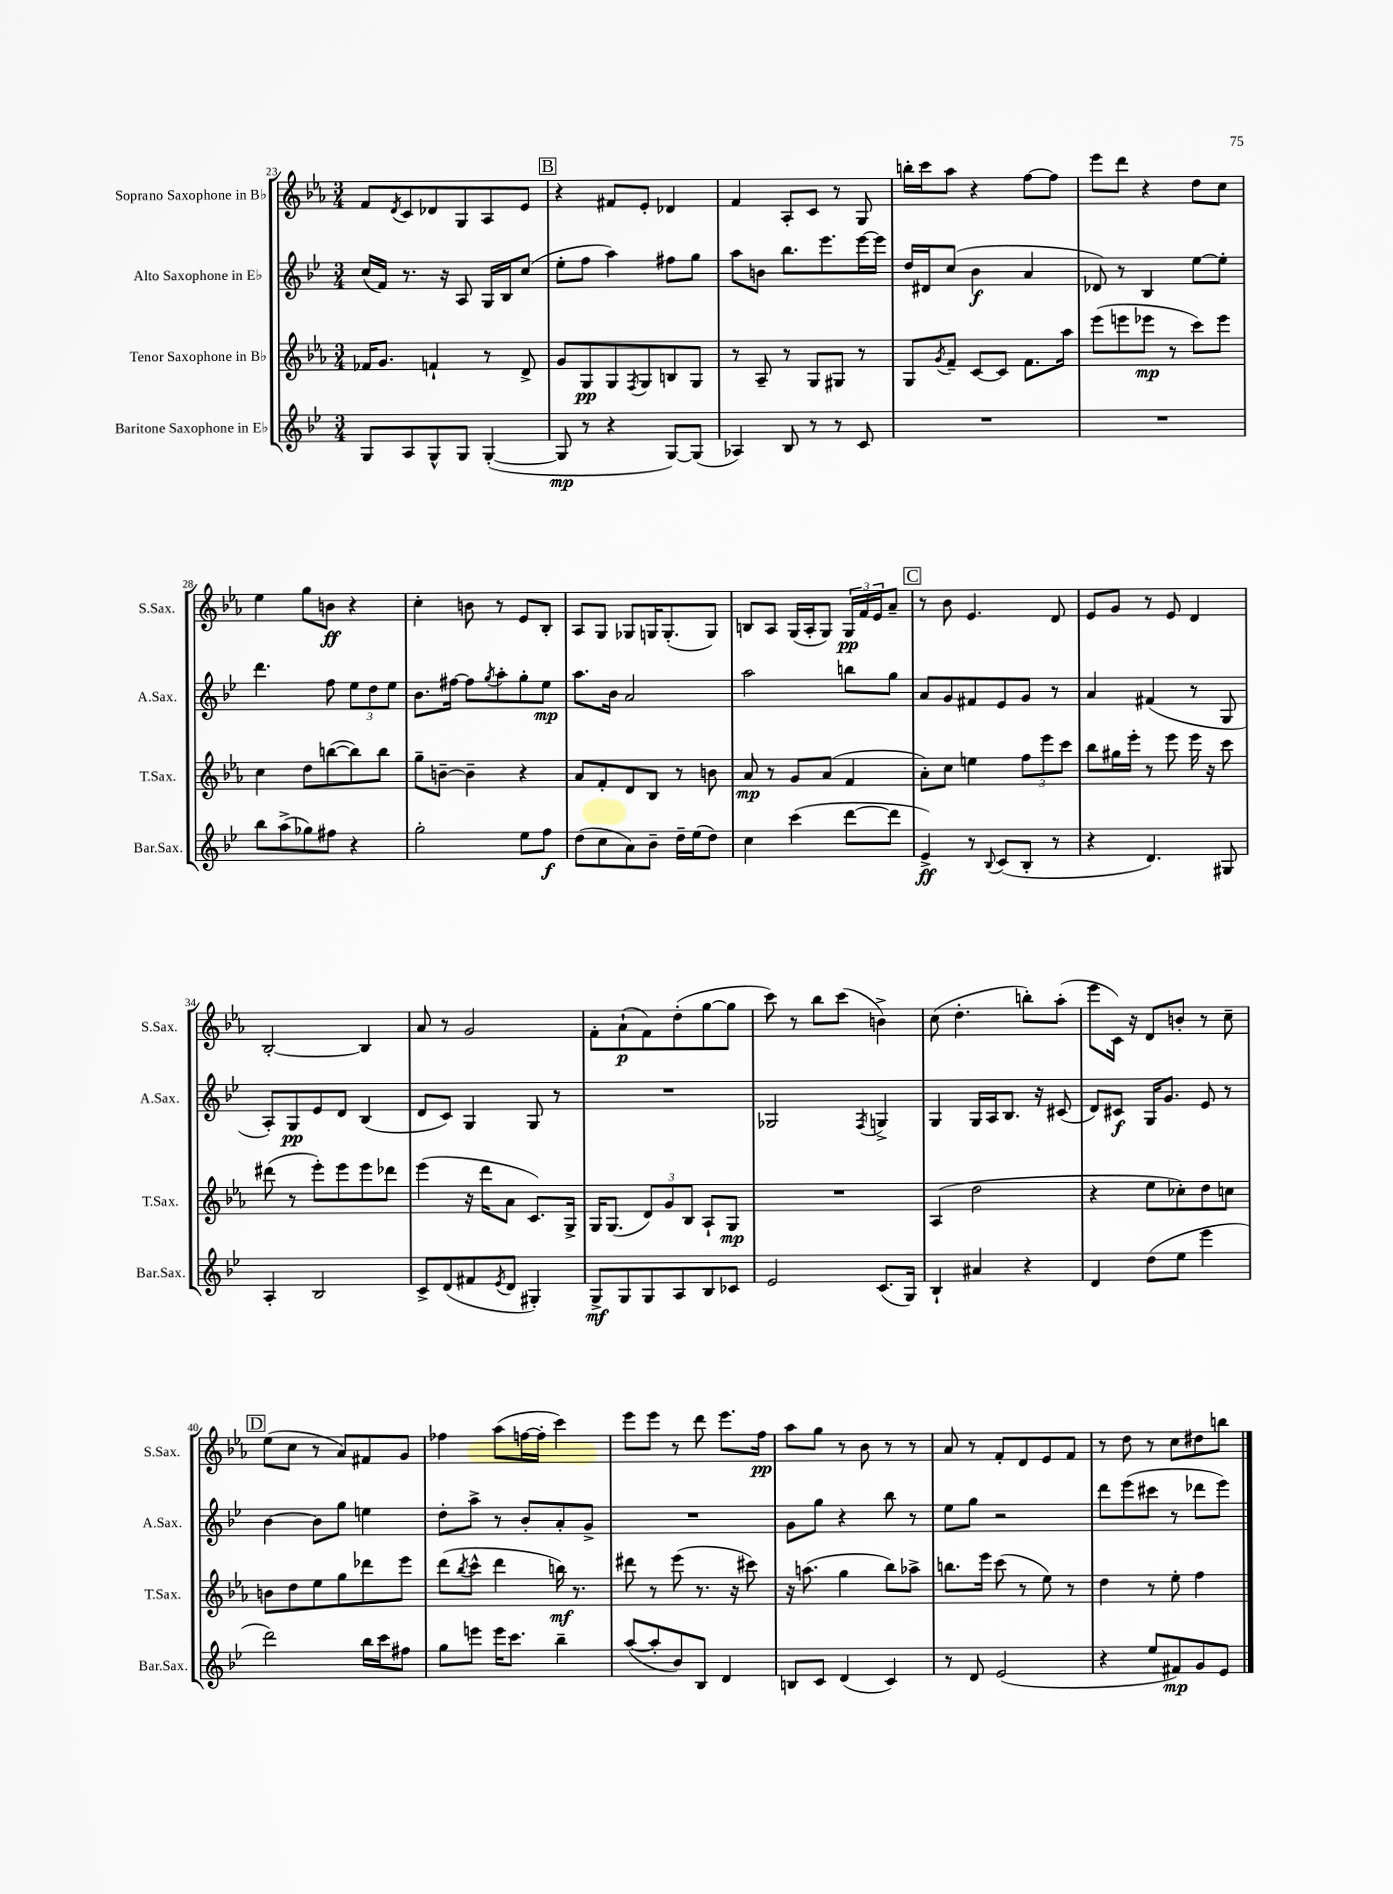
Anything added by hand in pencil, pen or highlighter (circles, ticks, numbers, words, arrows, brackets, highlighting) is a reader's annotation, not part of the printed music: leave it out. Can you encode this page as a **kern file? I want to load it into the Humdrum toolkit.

**kern	**kern	**kern	**kern
*staff4	*staff3	*staff2	*staff1
*clefG2	*clefG2	*clefG2	*clefG2
*k[b-e-]	*k[b-e-a-]	*k[b-e-]	*k[b-e-a-]
*M3/4	*M3/4	*M3/4	*M3/4
8G	16f-	(16cc	8f
.	8.g	16f)	.
.	.	.	8qd
8A	.	8.r	8c
8G^^	4f`	.	8d-
.	.	16r	.
8G	.	8A	8G
([4G'	8r	16G	8A-
.	.	16B-	.
.	8d^	(8cc	8e-
=	=	=	=
8G]	8g	8ee-'	4r
8r	8G	8ff	.
4r	8G	4aa)	8f#
.	8qF	.	.
.	8G	.	8e-'
[8G)	8B	8ff#	4d-
(8G]	8G	8gg	.
=	=	=	=
4A-)	8r	8aa	4f
.	8A-~	8b	.
8B-	8r	8.bb-	8A-'
8r	8G	.	8c
.	.	8.eee-	.
8r	8G#	.	8r
8c	8r	[16eee-	8G
.	.	16eee-]	.
=	=	=	=
2.r	8G	16dd	16bb'
.	.	16d#	16ccc
.	8qg	.	.
.	8f~	(8cc	8aa-
.	[8c	4b-	4r
.	8c]	.	.
.	8.f	4a	[8ff
.	.	.	8ff]
.	16aa-	.	.
=	=	=	=
2.r	(8eee-	8d-)	8eee-
.	8eee	8r	8ddd
.	8eee-	4B-	4r
.	8r	.	.
.	8ccc)	[8ee-	8dd
.	8eee-	8ee-']	8cc
=	=	=	=
8bb-	4cc	4.ddd	4ee-
(8aa^	.	.	.
8gg-)	8dd	.	8gg
8ff#	([8bb	8ff	8b
4r	8bb])	12ee-	4r
.	.	12dd	.
.	8bb	.	.
.	.	12ee-	.
=	=	=	=
2gg'	8gg~	8.b-	4cc'
.	[8b~	.	.
.	.	[16ff#	.
.	4b~]	8ff#]	8b
.	.	8qgg	.
.	.	8aa'	8r
8ee-	4r	8gg'	8e-
8ff	.	8ee-	8B-'
=	=	=	=
(8dd	8a-	8.aa	8A-
8cc	8f'	.	8G
.	.	16b-	.
8a)	8d	2a	8G-
8b-~	8B-	.	16G
.	.	.	(8.G'
16dd~	8r	.	.
(16ee-	.	.	.
8dd)	8b	.	8G)
=	=	=	=
4cc	8a-	2aa	8B
.	8r	.	8A-
(4ccc	8g	.	(16G
.	.	.	16A-'
.	(8a-	.	8G)
[8ddd	4f	8bb	24G
.	.	.	24f
.	.	.	24e-
8ddd]	.	8gg	8a-~
=	=	=	=
4e-^)	8a-')	8a	8r
.	8cc	8g	8b-
8r	4ee	8f#	4.e-
8qqB-	.	.	.
(8c	.	8e-	.
8B-'	12ff	8g	.
.	12eee-	.	.
8r	.	8r	8d
.	12ccc	.	.
=	=	=	=
4r	8bb-	4a	8e-
.	16gg#	.	8g
.	16eee-'	.	.
4.d)	8r	(4f#	8r
.	8eee-	.	8e-
.	16eee-	8r	4d
.	16r	.	.
8G#	8ccc	8G	.
=	=	=	=
4A'	(8ddd#	8A')	[2B-'
.	8r	8G	.
2B-	8eee-')	8e-	.
.	8eee-	8d	.
.	8eee-	(4B-	4B-]
.	8ddd-	.	.
=	=	=	=
8c^	(4eee-	8d	8a-
(8d	.	8c)	8r
8f#	16r	4G	2g
.	16ddd	.	.
8qe-	.	.	.
8d	8a-	.	.
4G#')	8.c)	8G	.
.	.	8r	.
.	16G^	.	.
=	=	=	=
8G^	16G	2.r	8f'
.	(8.G	.	.
8G	.	.	(8a-`
8G	12d)	.	8f)
.	12g	.	.
8A	.	.	(8dd'
.	12B-	.	.
8B-	8A-`	.	[8gg
8c-	8G	.	8gg]
=	=	=	=
2e-	2.r	2G-	8ccc)
.	.	.	8r
.	.	.	8bb-
.	.	.	(8ccc
.	.	8qF	.
(8.c	.	4G^	4b^)
16G)	.	.	.
=	=	=	=
4B-`	(4A-	4G	(8cc
.	.	.	4.dd'
4a#	2dd	16G	.
.	.	16A	.
.	.	8.B-	.
4r	.	.	8bb')
.	.	16r	.
.	.	(8c#	(8aa-'
=	=	=	=
4d	4r	8d)	8eee-
.	.	8c#	16c)
.	.	.	16r
(8dd	8ee-	16G	8d
.	.	8.g	.
8ee-	8cc-')	.	8b'
4eee-	8dd	8e-	8r
.	8cc	8r	8cc~
=	=	=	=
2ddd)	8b	[4b-	(8ee-
.	8dd	.	8cc
.	8ee-	8b-]	8r
.	8gg	8gg	8a-)
16bb-	8ddd-	4ee	8f#
16ccc	.	.	.
8ff#	8eee-	.	8g
=	=	=	=
8gg	(8ddd	8dd'	4ff-
.	8qbb-	.	.
8eee	8ccc^^	8aa^	.
16eee	4ddd	8r	(8aa-
8.ccc	.	.	.
.	.	8b-'	[16ff
.	.	.	16ff']
4bb-~	16bb)	8a'	4ccc)
.	8.r	.	.
.	.	8g^	.
=	=	=	=
([8aa	8ddd#	2.r	8eee-
8aa']	8r	.	8eee-
8b-)	(8eee-	.	8r
8B-	8.r	.	8ddd
4d	.	.	8.eee-
.	16r	.	.
.	8ccc#)	.	.
.	.	.	16ff
=	=	=	=
8B	16r	8g	8aa-
.	(8.aa	.	.
8c	.	8gg	8gg
(4d	4gg	4r	8r
.	.	.	8b-
4c)	8bb-)	8bb-	8r
.	8aa-^	8r	8r
=	=	=	=
8r	8.bb	8ee-	8a-
8d	.	8gg	8r
.	16eee-	.	.
(2e-	(8ccc	2r	8f'
.	8r	.	8d
.	8ee-)	.	8e-
.	8r	.	8f
=	=	=	=
4r	4dd	8ddd	8r
.	.	(8eee-	8dd
8ee-	8r	8ccc#	8r
8f#)	8ee-'	8r	8cc
8g	4ff	8ddd-	8dd#
8e-	.	8eee-)	8bb
==	==	==	==
*-	*-	*-	*-
